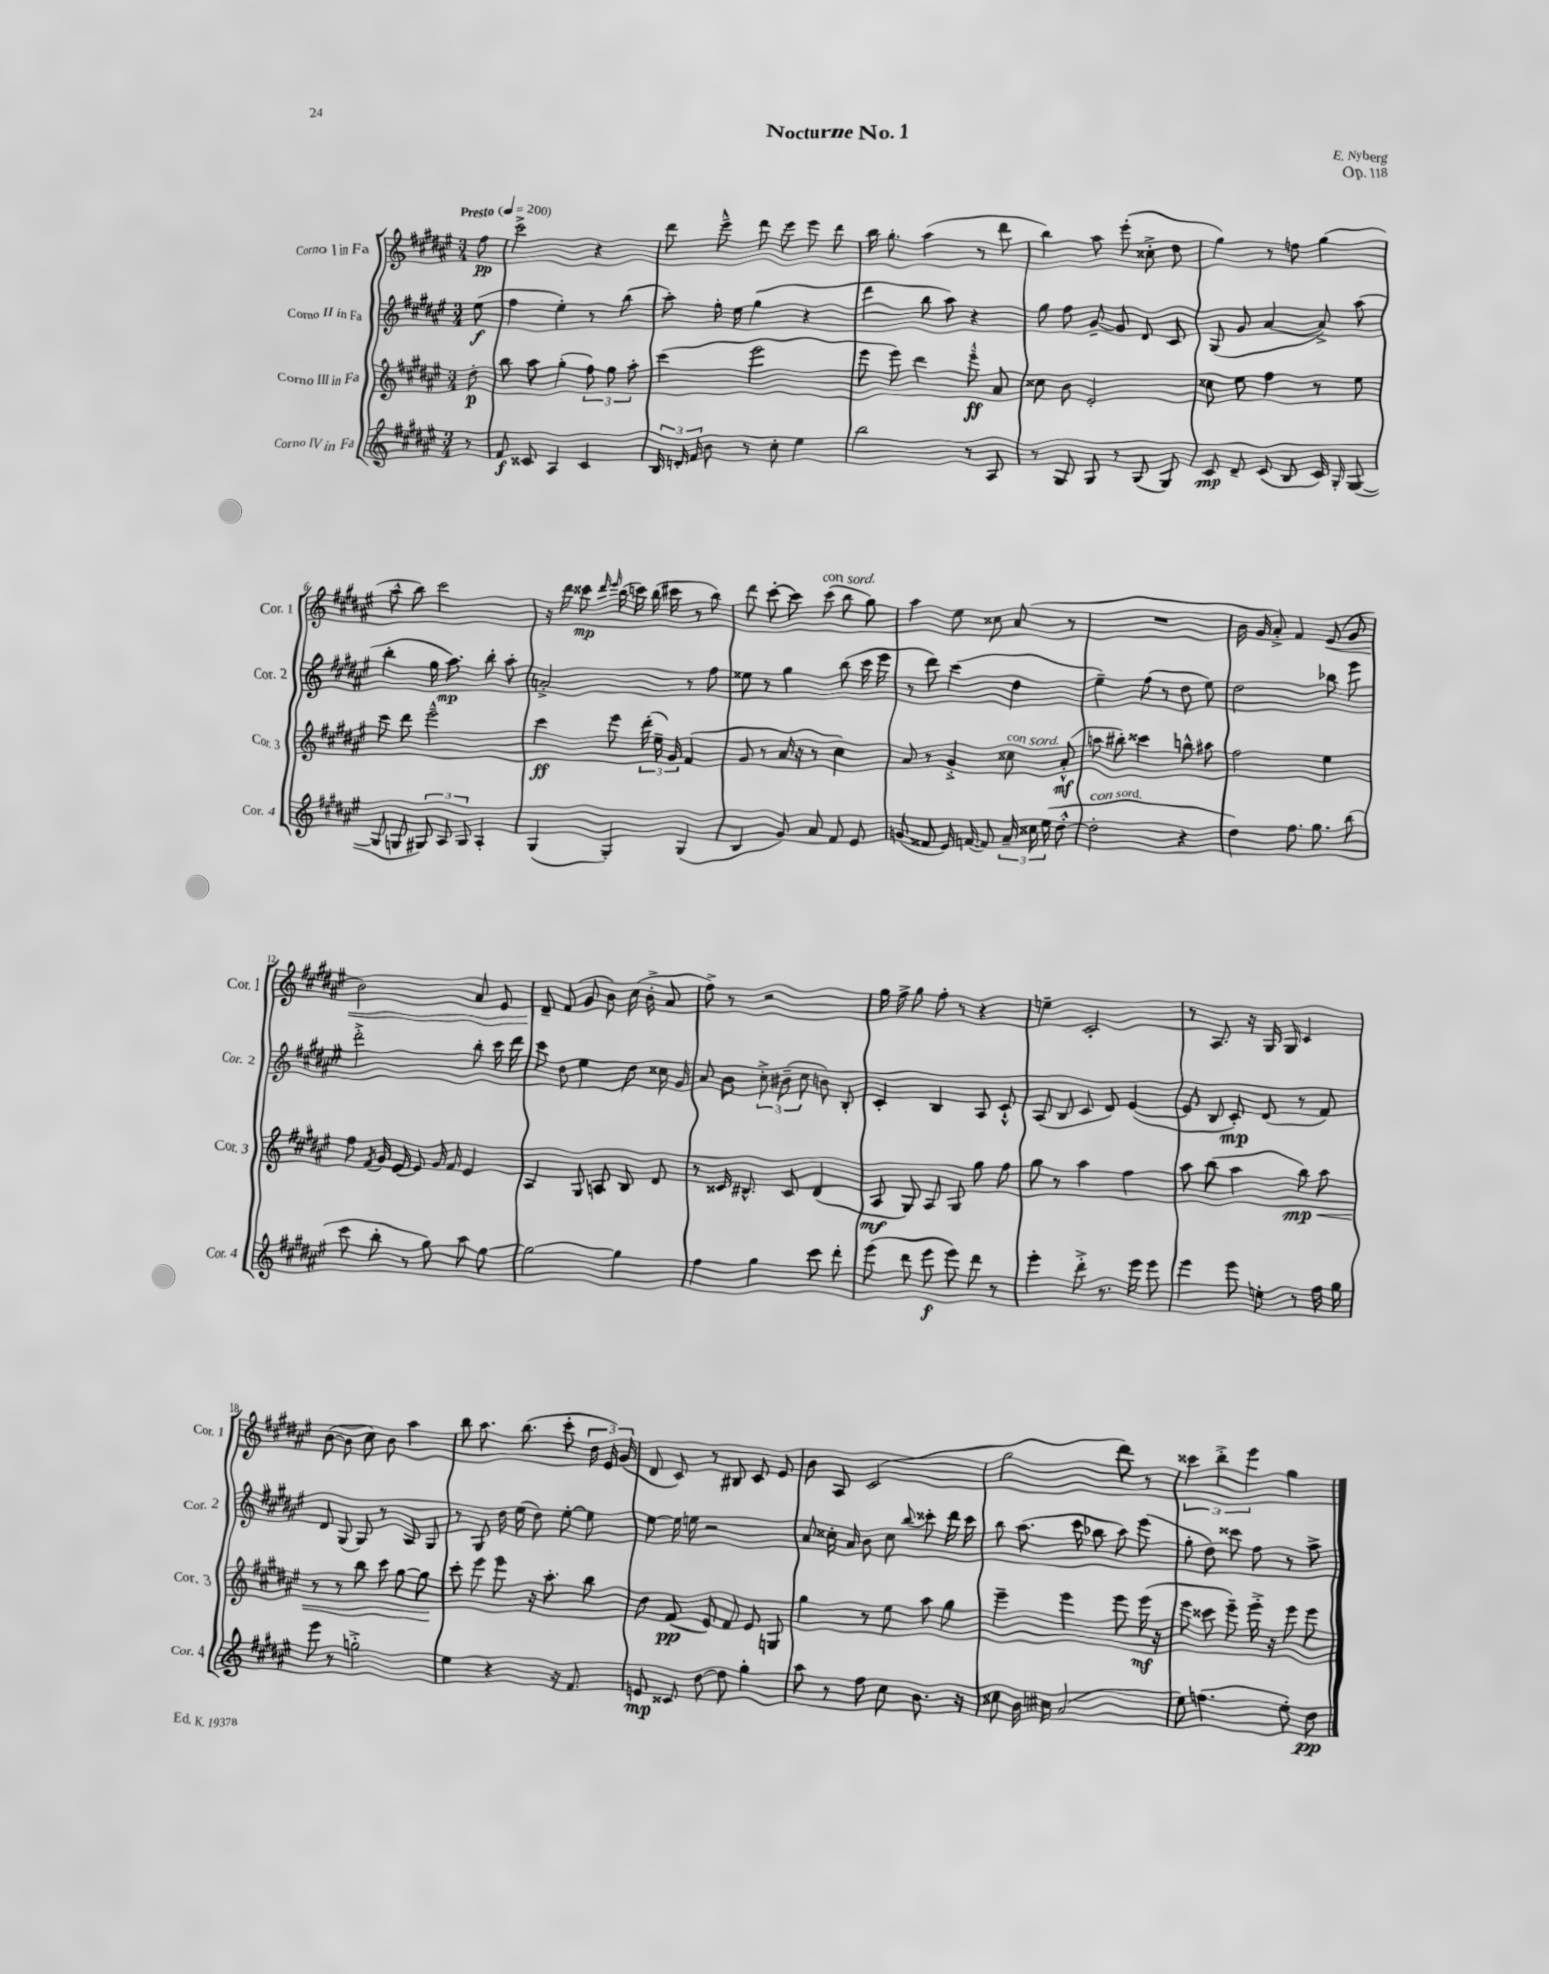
\header { title = "Nocturne No. 1" composer = "E. Nyberg" opus = "Op. 118" }
<<
\new StaffGroup <<
\new Staff = "s0" \with { instrumentName = "Corno I in Fa" shortInstrumentName = "Cor. 1" } {
    \clef treble \key fis \major \numericTimeSignature \time 3/4 \partial 8 \tempo "Presto" 4 = 200
    \autoBeamOff fis''8\pp |
    cis'''2-> r4 |
    dis'''8 eis'''8---^ dis'''8 eis'''8 eis'''8 dis'''8 |
    b''16 gis''8.-. ais''4( r8 dis'''8 |
    b''4) ais''8 eis'''8-.( cisis''8-.-> dis''8 |
    gis''4) r8 f''8 gis''4( |
    ais''8-^ b''8) cis'''2 |
    r16 dis'''16 cisis'''8\mp \grace { dis'''16 eis'''16 } b''16( c'''16) b''16( cis'''16 r8 b''8) |
    dis'''8 cis'''8~-. cis'''8 cis'''8^\markup { \italic "con sord." }( b''8 gis''8) |
    ais''4 eis''8 cisis''8 ais'8( r8 |
    R2. |
    b'16 gis'16 ais'8-.->) fis'4 eis'8\<( gis'8 |
    b'2) ais'8 eis'8 |
    dis'8--\! fis'8( gis'8 b'8) cis''16( b'16-.-> ais'8 |
    fis''8->) r8 r2 |
    gis''16 fis''16-> gis''8 fis''8-. r8 r4 |
    e''4-- cis'2-. |
    r8 ais8. r16 gis16 gis16 cis'4 |
    b'8~( b'8 cis''8) b'8 ais''4 |
    b''8 ais''8. b''8.( cis'''8-. \tuplet 3/2 { dis''16 eis'16) gis'16( } |
    dis'8 cis'8) r8 bis8 cis'8 eis'8 |
    b'8 ais8 cis'2( |
    gis''2 dis'''8) r8 |
    \tuplet 3/2 { cisis'''4 b''4-.-> eis'''4 } gis''4 \bar "|." |
}
\new Staff = "s1" \with { instrumentName = "Corno II in Fa" shortInstrumentName = "Cor. 2" } {
    \clef treble \key fis \major \numericTimeSignature \time 3/4 \partial 8
    \autoBeamOff eis''8\f( |
    fis''4 eis''4-.) r8 b''8( |
    ais''8-.) gis''16-. eis''16 gis''4( r4 |
    dis'''4 b''8 ais''8) r4 |
    gis''8 fis''8 gis'8~-- gis'8 dis'8 cis'8 |
    gis8( gis'8 ais'4~ ais'8->) ais''8( |
    b''4-. gis''16 ais''8.\mp) b''8-. ais''8-. |
    a'2-.-> r8 fis''8 |
    eisis''8 r8 gis''4 b''8( cis'''16 eis'''16 |
    r8 dis'''8) cis'''4( dis''4 |
    eis''4--) fis''8( r8 dis''8 eis''8) |
    dis''2 bes''8 eis'''8 |
    dis'''2-.-> b''8-. cis'''16 dis'''16 |
    cis'''8 dis''8 eis''4 dis''8 cisis''16 gis'16 |
    ais'8 b'8 \tuplet 3/2 { cis''8-.-> bis'8--( cis''8 } b'8) b8-. |
    cis'4-. b4 ais8 cis'8-!-^ |
    ais8( b8 cis'8 dis'8) eis'4~( |
    eis'8 b8 cis'8-.\mp) dis'8( r8 fis'8) |
    dis'8 gis8( gis8) r8 ais8 gis8 |
    r8 gis8 dis''16 eis''16( dis''8) eis''8~-. eis''8 |
    eis''8~ eis''16 e''16 r2 |
    ais'8 cisis''16-. ais'16 b'8 cisis''8 \appoggiatura { b''8 } cisis'''8-. dis'''16 cisis'''16 |
    b''8 ais''8.( cis'''16 bes''8 ais''8) eis'''8( |
    gis''8-. dis''8) cisis'''8 fis''8 r8 ais''8-> \bar "|." |
}
\new Staff = "s2" \with { instrumentName = "Corno III in Fa" shortInstrumentName = "Cor. 3" } {
    \clef treble \key fis \major \numericTimeSignature \time 3/4 \partial 8
    \autoBeamOff dis''8-.\p |
    b''8 ais''8 gis''4-.( \tuplet 3/2 { fis''8) gis''8 ais''8-. } |
    cis'''4( eis'''2 |
    eis'''8 eis'''8) dis'''4 eis'''8---^\ff ais'8 |
    cisis''8 b'8 eis'2-. |
    cisis''8 eis''8 fis''4 r8 eis''8 |
    cis'''8 dis'''8 eis'''2---^ |
    cis'''4\ff eis'''8 \tuplet 3/2 { dis'''16-.( eis''16--) gis'16 } fis'4( |
    gis'8 r8 ais'16 r16 r8 cis''4) |
    ais'8 r8 gis'4-.-> cisis''8^\markup { \italic "con sord." } ais'8-.-^\mf( |
    a''8 bis''8-.) cisis'''4 b''8-^ ais''8 |
    fis''2 eis''4 |
    fis''8 \acciaccatura { fis'8 } gis'16 eis'16~ eis'8 gis'16 fis'16 eis'4 |
    ais4 gis8 a8 b8 dis'8 |
    r8 cisis'16 bis8.-^ cisis'8 dis'4( |
    ais8\mf gis8) ais8 gis8 gis''8 fis''8 |
    gis''8 r8 ais''4 fis''4 |
    ais''8 b''8( ais''4 b''8\mp) ais''8\< |
    r8 r8 b''8 cis'''8 gis''8~ gis''8\! |
    cis'''8-. eis'''8 eis'''8 r16 ais''8.-. b''8 |
    dis''8 fis'8\pp( eis'8) fis'8 eis'8 g8 |
    gis''4 r8 eis''8 ais''8 gis''8 |
    eis'''4-- eis'''4 eis'''8 eis'''16\mf( r16 |
    eis'''8 cisis'''8 eis'''8--) eis'''16-.-> r16 eis'''8 eis'''8 \bar "|." |
}
\new Staff = "s3" \with { instrumentName = "Corno IV in Fa" shortInstrumentName = "Cor. 4" } {
    \clef treble \key fis \major \numericTimeSignature \time 3/4 \partial 8
    \autoBeamOff r8 |
    fis'8\f cisis'8 ais4 cisis'4 |
    \tuplet 3/2 { b16 d'16-. fis'16 } b'8 r8 cis''8-. eis''4 |
    b''2 r8 ais8 |
    r8 gis8 gis8 r8 gis8( gis8) |
    cis'8\mp dis'8-- cis'8( b8 cis'16) gis16-. gis8~( |
    gis8 g8 \tuplet 3/2 { gis8) ais8 gis8 } ais4-. |
    gis4( gis4-.) gis4( |
    b4 gis'8) ais'8 fis'8 eis'8 |
    g'8( fisis'8 eis'16) f'16~( f'8) \tuplet 3/2 { ais'16-- cisis''16 eis''16( } dis''8~-.-^ |
    dis''2-.^\markup { \italic "con sord." } r4 |
    dis''4) fis''8. gis''8. b''8( |
    cis'''8 b''8-. r8 gis''8) ais''8 gis''8~ |
    gis''2~ gis''4 |
    fis''4 gis''4 cis'''8 dis'''8-. |
    eis'''8( dis'''8 eis'''8\f eis'''8) dis'''8 r8 |
    eis'''4-. dis'''8-.-> r8. eis'''16 eis'''8 |
    eis'''4 eis'''8 e''8-. r8 fis''16 gis''16 |
    eis'''8 r8 g''2-.-> |
    eis''4 r4 r16 fis'8. |
    e'8\mp cisis'8 dis''8~ dis''8 gis''4-. |
    ais''8 r8 fis''8 cis''8 b'8. r16 |
    cisis''8 b'16 cis''16 ais'2( |
    eis''8) f''4.( eis''8-.) dis''8\pp \bar "|." |
}
>>
>>
